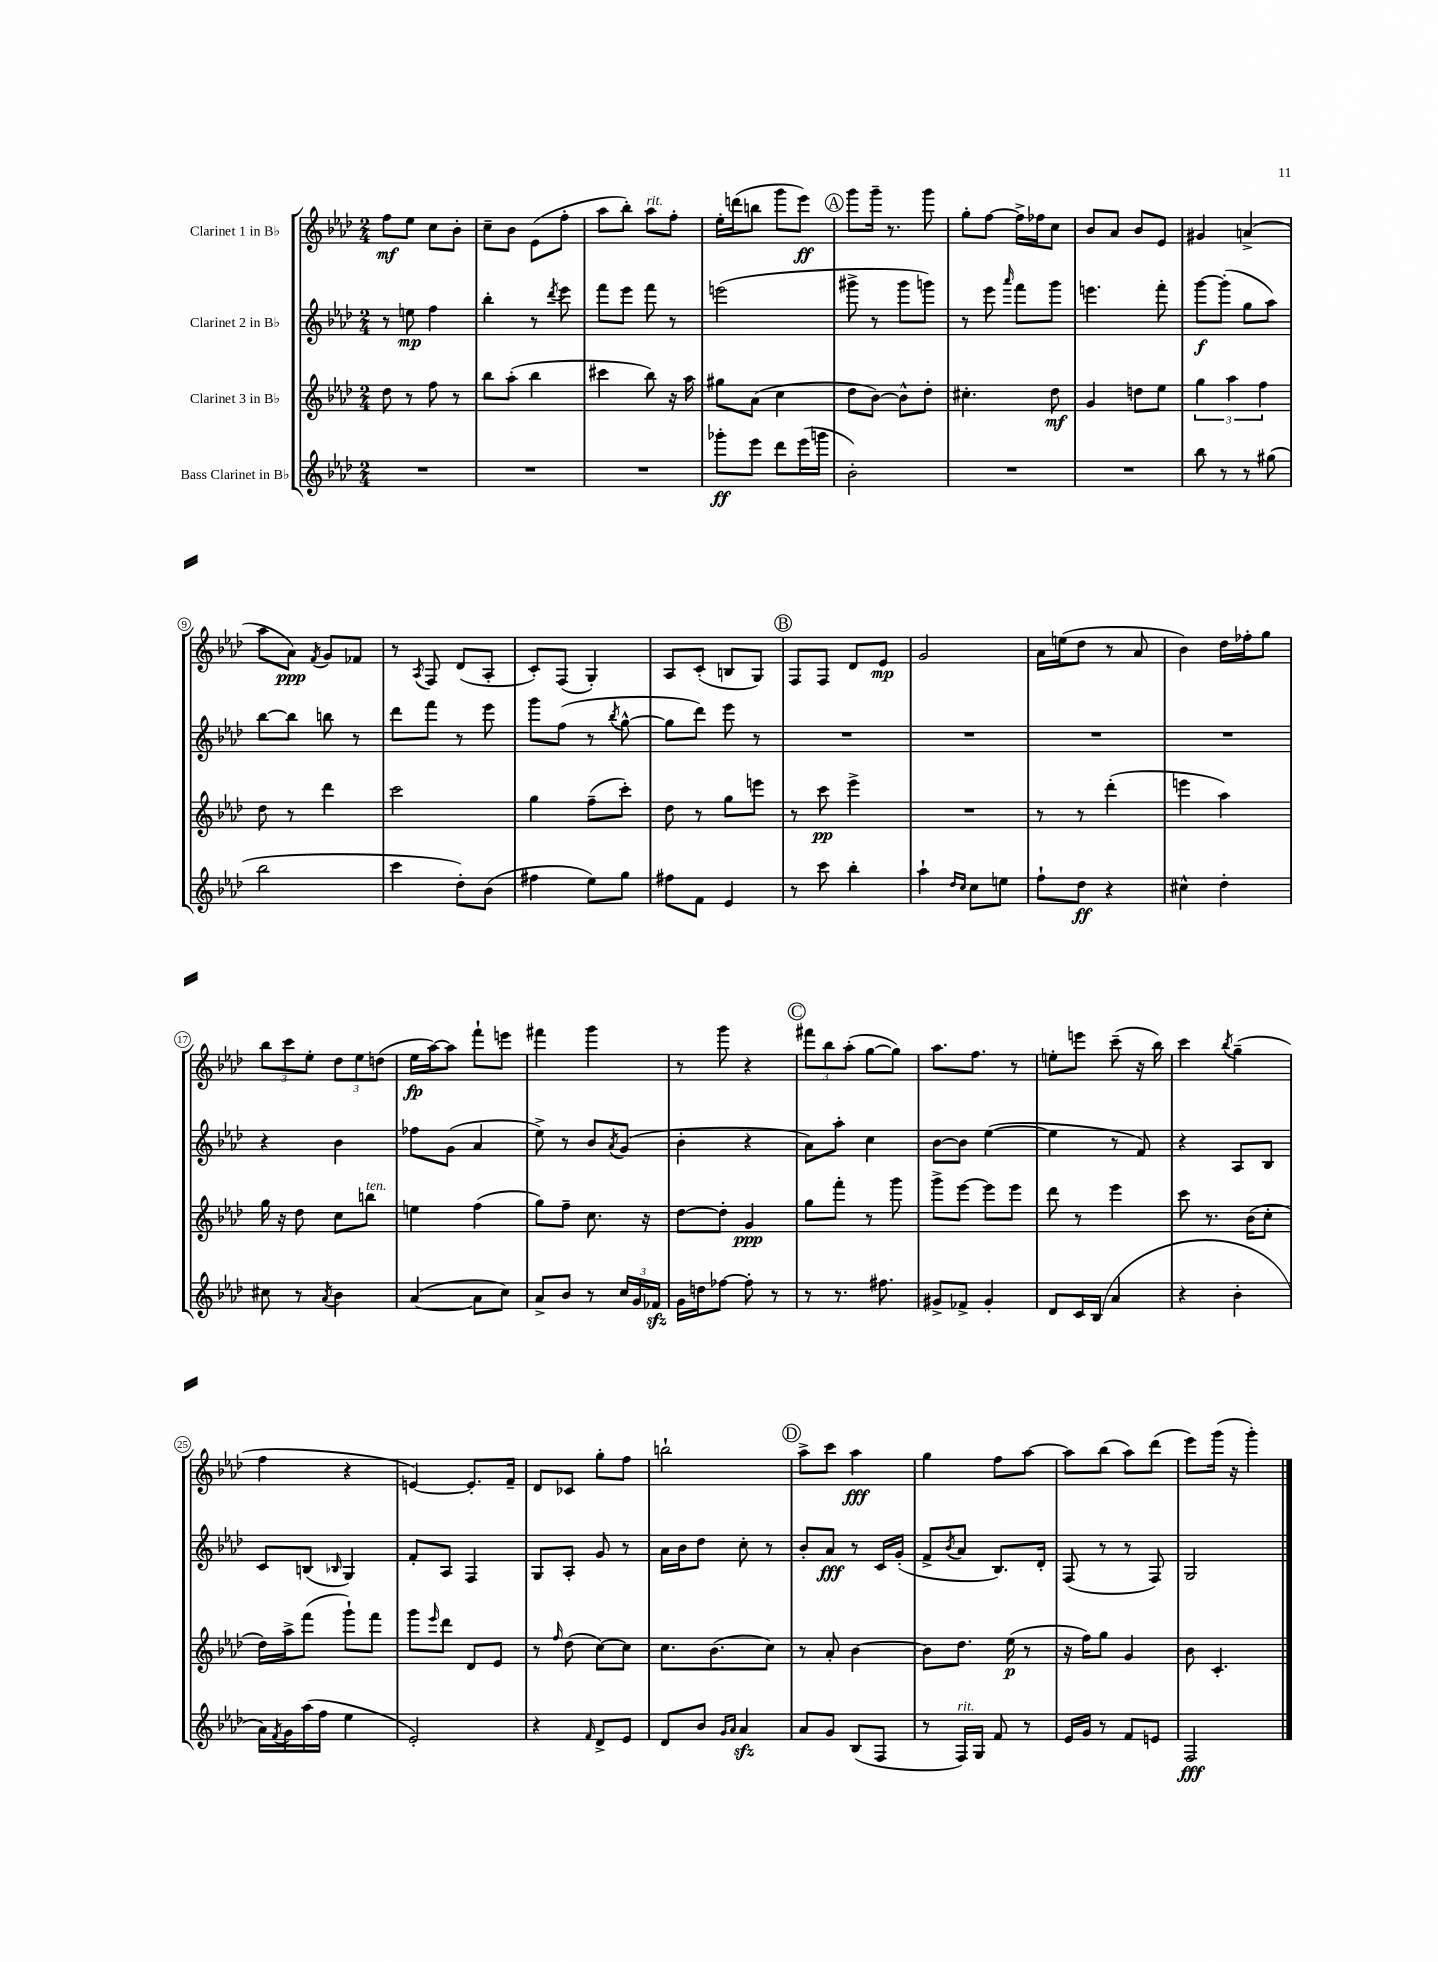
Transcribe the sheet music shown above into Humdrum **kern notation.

**kern	**kern	**kern	**kern
*staff4	*staff3	*staff2	*staff1
*clefG2	*clefG2	*clefG2	*clefG2
*k[b-e-a-d-]	*k[b-e-a-d-]	*k[b-e-a-d-]	*k[b-e-a-d-]
*M2/4	*M2/4	*M2/4	*M2/4
2r	8dd-	8r	8ff
.	8r	8ee	8ee-
.	8ff	4ff	8cc
.	8r	.	8b-'
=	=	=	=
2r	8bb-	4bb-'	8cc~
.	(8aa-'	.	8b-
.	4bb-	8r	(8e-
.	.	8qddd-	.
.	.	8eee-	8ff'
=	=	=	=
2r	4ccc#	8fff	8aa-
.	.	8eee-	8bb-')
.	8bb-)	8fff	8aa-
.	16r	8r	8ff'
.	16aa-	.	.
=	=	=	=
8ggg-'	8gg#	(2eee	16ee-'
.	.	.	(16ddd
8eee-	(8a-	.	8bb
8ddd-	4cc	.	8ggg
(16eee-	.	.	8eee-)
16ggg	.	.	.
=	=	=	=
2b-')	8dd-	8ggg#^	8ggg
.	[8b-)	8r	16ggg~
.	.	.	8.r
.	8b-^^]	8ggg#	.
.	8dd-'	8ggg)	8ggg
=	=	=	=
2r	4.cc#'	8r	8gg'
.	.	8eee-	[8ff
.	.	16qqaaa-	.
.	.	8fff	16ff^]
.	.	.	16ff-
.	8dd-	8ggg	8cc
=	=	=	=
2r	4g	4.eee	8b-
.	.	.	8a-
.	8dd	.	8b-
.	8ee-	8fff'	8e-
=	=	=	=
8bb-	6gg	[8ggg	4g#
8r	.	(8ggg']	.
.	6aa-	.	.
8r	.	8gg	(4a^
.	6ff	.	.
(8gg#	.	8aa-)	.
=	=	=	=
2bb-	8dd-	[8bb-	8aa-
.	8r	8bb-]	8a-)
.	.	.	8qf
.	4ddd-	8bb	8g
.	.	8r	8f-
=	=	=	=
4ccc	2ccc	8ddd-	8r
.	.	.	8qA-
.	.	8fff	8F
8dd-')	.	8r	(8d-
(8b-	.	8eee-	8A-'
=	=	=	=
4ff#	4gg	8ggg	8c')
.	.	(8ff	(8F
8ee-)	(8ff~	8r	4G')
.	.	8qbb-	.
8gg	8ccc')	[8gg^^	.
=	=	=	=
8ff#	8dd-	8gg]	8A-
8f	8r	8ddd-)	(8c'
4e-	8gg	8eee-	8B
.	8eee	8r	8G)
=	=	=	=
8r	8r	2r	8F
8ccc	8ccc	.	8F
4bb-'	4eee-^	.	8d-
.	.	.	8e-
=	=	=	=
4aa-`	2r	2r	2g
16qqdd-	.	.	.
16qqcc	.	.	.
8cc	.	.	.
8ee	.	.	.
=	=	=	=
8ff`	8r	2r	16a-
.	.	.	(16ee
8dd-	8r	.	8dd-
4r	(4ddd-'	.	8r
.	.	.	8a-
=	=	=	=
4cc#^^	4eee	2r	4b-)
4dd-'	4aa-)	.	16dd-
.	.	.	16ff-'
.	.	.	8gg
=	=	=	=
8cc#	16gg	4r	12bb-
.	16r	.	.
.	.	.	12ccc
8r	8dd-	.	.
.	.	.	12ee-'
8qa-	.	.	.
4b-	8cc	4b-	12dd-
.	.	.	12ee-
.	8bb	.	.
.	.	.	(12dd
=	=	=	=
([4a-	4ee	8ff-	16ee-
.	.	.	[16aa-)
.	.	(8g	8aa-]
8a-]	(4ff	4a-	8fff`
8cc)	.	.	8eee
=	=	=	=
8a-^	8gg)	8ee-^)	4fff#
8b-	8ff~	8r	.
8r	8.cc	8b-	4ggg
.	.	8qa-	.
24cc	.	(8g	.
24g	.	.	.
.	16r	.	.
24f-	.	.	.
=	=	=	=
16g	[8dd-	4b-'	8r
16dd	.	.	.
[8ff-	8dd-']	.	8ggg
8ff-']	4g	4r	4r
8r	.	.	.
=	=	=	=
8r	8gg	8a-)	12fff#
.	.	.	12bb-
8.r	8fff'	8aa-'	.
.	.	.	(12aa-'
.	8r	4cc	[8gg
8.ff#	.	.	.
.	8ggg	.	8gg])
=	=	=	=
8g#^	8ggg^	[8b-	8.aa-
8f-^	[8eee-	8b-]	.
.	.	.	8.ff
4g#'	8eee-]	([4ee-	.
.	8eee-	.	8r
=	=	=	=
8d-	8ddd-	4ee-]	8ee'
16c	8r	.	8eee
(16B-	.	.	.
4a-	4eee-	8r	(8ccc~
.	.	8f)	16r
.	.	.	16bb-)
=	=	=	=
4r	8ccc	4r	4ccc
.	8.r	.	.
.	.	.	8qbb-
4b-'	.	8A-	(4gg~
.	(16b-	.	.
.	8cc'	8B-	.
=	=	=	=
16a-)	16dd-)	8c	4ff
8qf	.	.	.
16g	16aa-^	.	.
(16aa-	(8fff	(8B	.
16ff	.	.	.
.	.	16qqB-	.
4ee-	8ggg`)	4G)	4r
.	8fff	.	.
=	=	=	=
2e-')	8ggg	8f'	[4e)
.	16qqeee-	.	.
.	8ddd-	8A-	.
.	8d-	4F	8.e']
.	8e-	.	.
.	.	.	16f~
=	=	=	=
4r	8r	8G	8d-
.	16qqff	.	.
.	(8dd-	8A-'	8c-
16qqf	.	.	.
8d-^	[8cc)	8g	8gg'
8e-	8cc]	8r	8ff
=	=	=	=
8d-	8.cc	16a-	2bb`
.	.	16b-	.
8b-	.	8dd-	.
.	(8.b-	.	.
16qqg	.	.	.
16qqa-	.	.	.
4a-	.	8cc'	.
.	8cc)	8r	.
=	=	=	=
8a-	8r	8b-'	8aa-^
8g	8a-'	8a-	8ccc
(8B-	[4b-	8r	4aa-
8F	.	16c	.
.	.	(16g'	.
=	=	=	=
8r	8b-]	8f^	4gg
.	.	8qb-	.
16F)	8.dd-	8a-	.
16G	.	.	.
8f	.	8.B-)	8ff
.	(16ee-	.	.
8r	8r	.	[8aa-
.	.	16d-'	.
=	=	=	=
16e-	16r	(8F	8aa-]
16g	16ff)	.	.
8r	8gg	8r	(8bb-
8f	4g	8r	8aa-)
8e	.	8F)	(8ddd-
=	=	=	=
2F	8b-	2G	8eee-)
.	4.c'	.	(16ggg
.	.	.	16r
.	.	.	4ggg')
==	==	==	==
*-	*-	*-	*-
